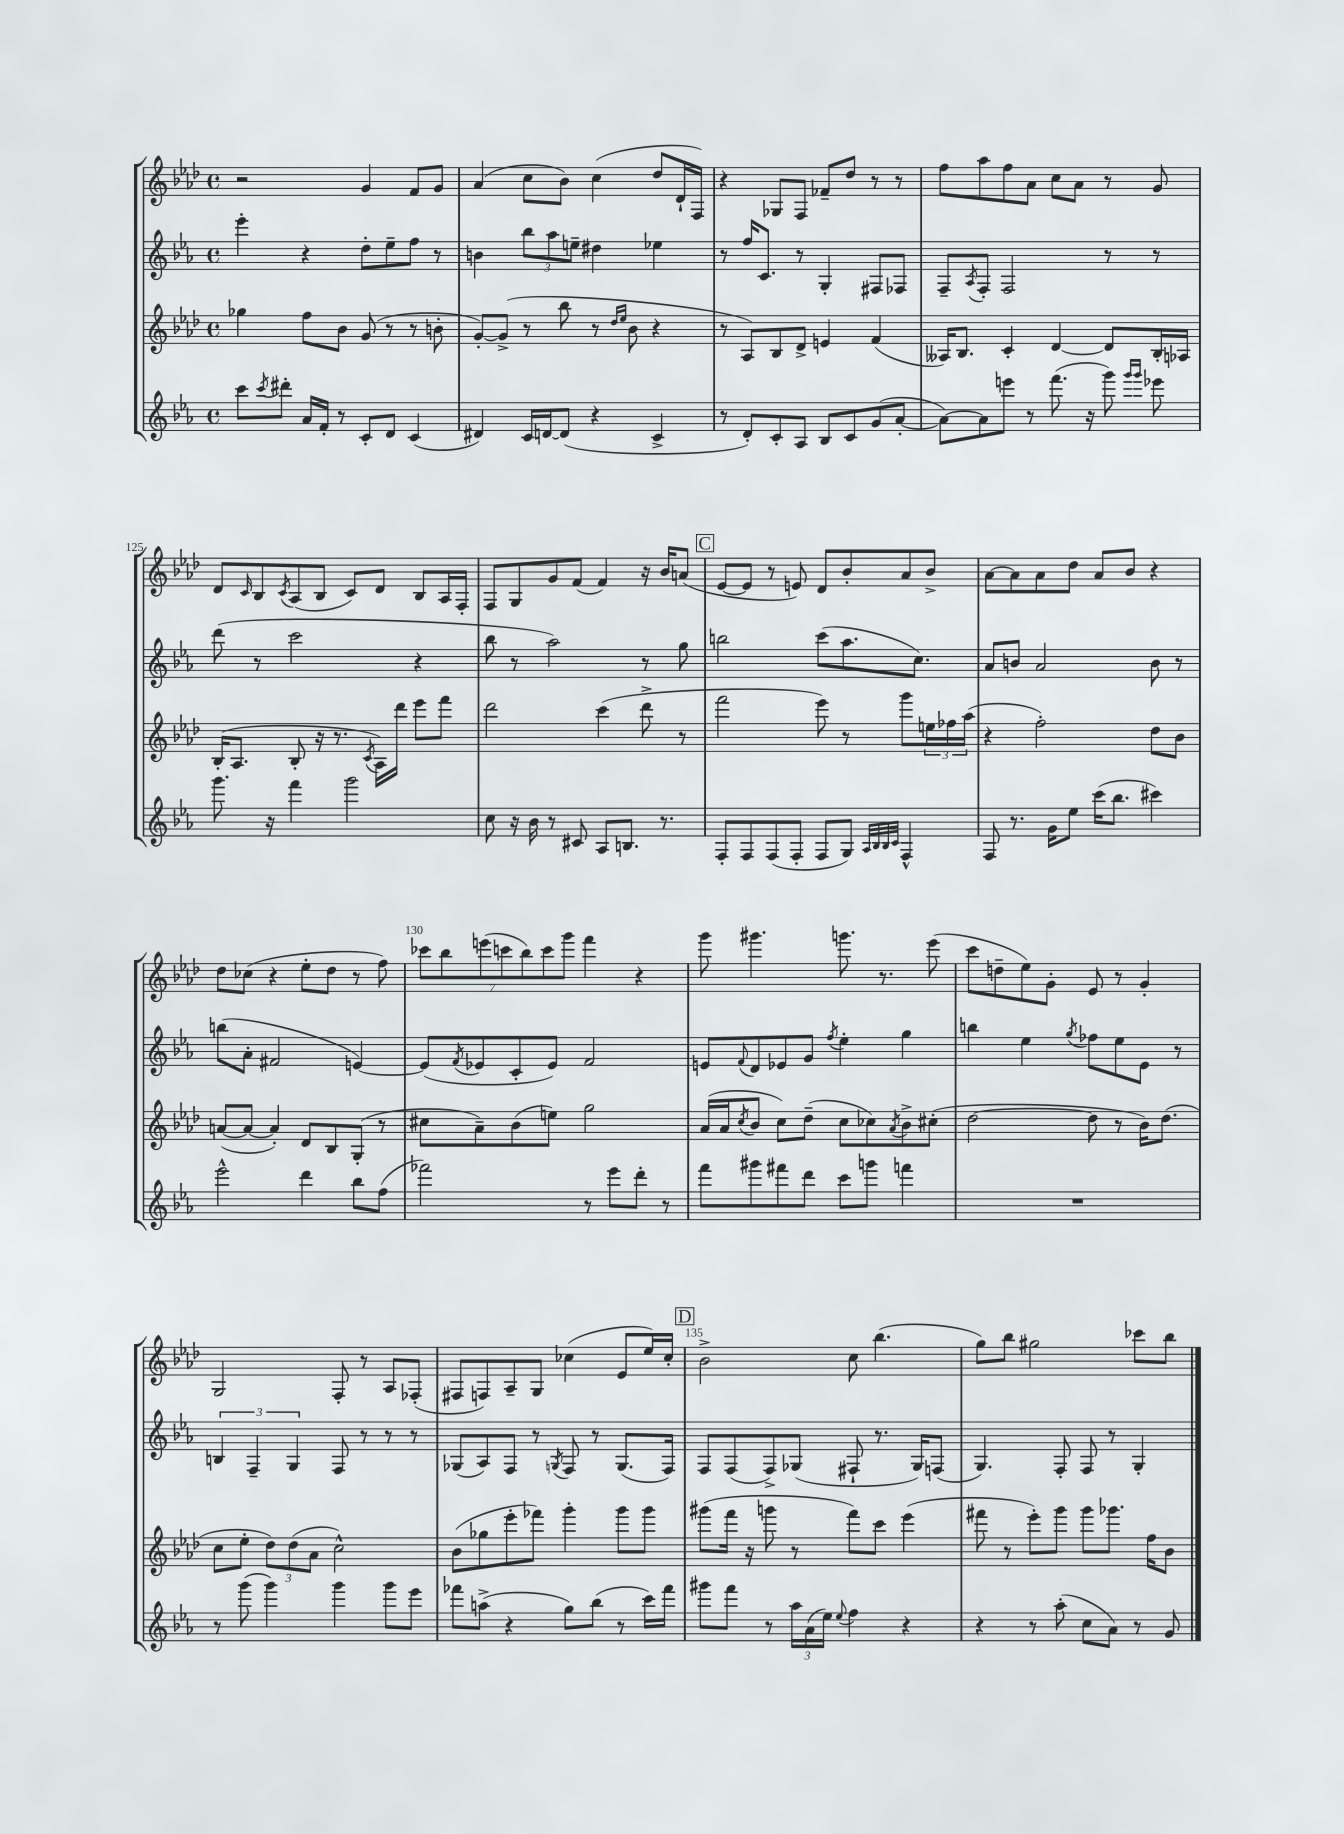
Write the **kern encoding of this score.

**kern	**kern	**kern	**kern
*part4	*part3	*part2	*part1
*staff4	*staff3	*staff2	*staff1
*clefG2	*clefG2	*clefG2	*clefG2
*k[b-e-a-]	*k[b-e-a-d-]	*k[b-e-a-]	*k[b-e-a-d-]
*M4/4	*M4/4	*M4/4	*M4/4
*met(c)	*met(c)	*met(c)	*met(c)
=121	=121	=121	=121
8ccc\L	4gg-X\	4eee-'\	2r
8qccc/	.	.	.
8ddd#X'\J	.	.	.
16a-/LL	8ff\L	4r	.
16f'/JJ	.	.	.
8r	8b-\J	.	.
8c'/L	(8g/	8dd'\L	4g/
8d/J	8r	8ee-~\	.
(4c/	8r	8ff\J	8f/L
.	8bn'\	8r	8g/J
=122	=122	=122	=122
4d#X/)	[8g'/L)	4bn\	(4a-/
.	(8g^/J]	.	.
16c/LL	8r	12bb-\L	8cc\L
[16dn/J	.	.	.
.	.	12aa-\	.
(8d/J]	8bb-\	.	8b-\J)
.	.	12een~\J	.
4r	8r	4dd#X\	(4cc\
.	16qqdd-/LL	.	.
.	16qqee-/JJ	.	.
.	8b-\	.	.
4c^/	4r	4ee-X\	8dd-/L
.	.	.	16d-`/L
.	.	.	16F/JJ)
=123	=123	=123	=123
8r	8r	8r	4r
8d'/L)	8A-/L)	16ff/KL	.
.	.	8.c/J	.
8c'/	8B-/	.	8G-X/L
8A-/J	8d-^/J	8r	8F/J
8B-/L	4en/	4G'/	8f-X~/L
8c/	.	.	8dd-/J
(8g/	(4f/	8F#X/L	8r
[8a-'/J	.	8F-X/J	8r
=124	=124	=124	=124
8a-\L_)	16A--X/KL)	8F~/L	8ff\L
.	8.B-/J	.	.
.	.	8qA-/	.
8a-\]	.	8F'/J	8aa-\
8eeen\J	4c'/	2F/	8ff\
8r	.	.	8a-\J
(8.fff\	[4d-/	.	8cc\L
.	.	.	8a-\J
16r	.	.	.
8ggg\)	8d-/L]	8r	8r
16qqggg/LL	.	.	.
16qqggg/JJ	.	.	.
8eee-X\	16B-'/L	8r	8g/
.	16A-X/JJ	.	.
!!LO:LB:g=z
=125	=125	=125	=125
8.ggg\	(16B-'/KL	(8ddd\	8d-/L
.	8.A-/J	.	.
.	.	.	16qqc/
.	.	8r	8B-/
16r	.	.	.
.	.	.	8qc/
4fff\	8B-'/	2ccc\	(8A-/
.	16r	.	8B-/J
.	8.r	.	.
2ggg\	.	.	8c/L)
.	8qc/	.	.
.	16A-\LL)	.	8d-/J
.	16ddd-\JJ	.	.
.	8eee-\L	4r	8B-/L
.	8fff\J	.	16A-/L
.	.	.	16F'/JJ
=126	=126	=126	=126
8cc\	2ddd-\	8bb-\	8F/L
16r	.	8r	8G/
16b-\	.	.	.
8r	.	2aa-\)	8g/
8c#X/	.	.	(8f/J
8A-/L	(4ccc\	.	4f/)
8.Bn/J	.	.	.
.	8ddd-^\	8r	16r
8.r	.	.	16b-/KL
.	8r	8gg\	(8an/J
!!LO:REH:place=s1:t=C
=127	=127	=127	=127
8F'/L	2fff\	2bbn\	[8e-/L
8F/	.	.	8e-/J]
(8F/	.	.	8r
8F'/J	.	.	8en/)
8F/L	8eee-\)	(8ccc\L	8d-/L
8G/J)	8r	8.aa-\	8b-'/
32qqA-/LLL	.	.	.
32qqB-/	.	.	.
32qqB-/	.	.	.
32qqc/JJJ	.	.	.
4F^^/	8ggg\L	.	8a-/
.	.	8.cc\J)	.
.	24een\L	.	8b-^/J
.	24ff-X\	.	.
.	(24aa-\JJ	.	.
=128	=128	=128	=128
8F/	4r	8a-/L	[8a-\L
8.r	.	8bn/J	8a-\]
.	2ff'\)	2a-/	8a-\
16g\KL	.	.	.
8ee-\J	.	.	8dd-\J
(16ccc\KL	.	.	8a-/L
8.bb-\J	.	.	.
.	.	.	8b-/J
4ccc#X\)	8dd-\L	8b\	4r
.	8b-\J	8r	.
!!LO:LB:g=z
=129	=129	=129	=129
2eee-^^\	([8an/L	(8bbn\L	8dd-\L
.	8a/J_	8a-'\J	(8cc-X\J
.	4a'/])	2f#X/	4r
4ddd\	8d-/L	.	8ee-'\L
.	8B-/	.	8dd-\J
8bb-\L	(8G'/J	[4en/)	8r
(8ff\J	8r	.	8ff\)
=130	=130	=130	=130
2fff-X\)	8cc#X\L	(8e/L]	14ccc-X\L
.	.	.	14bb-\
.	.	8qf/	.
.	8a-~\)	8e-X/	.
.	.	.	(14eeen\
.	.	.	14cccn\
.	(8b-\	8c'/	.
.	.	.	14bb-\)
.	.	.	14ccc\
.	8een\J)	8e-/J)	.
.	.	.	14ggg\J
8r	2gg\	2f/	4fff\
8eee-\L	.	.	.
8ddd'\J	.	.	4r
8r	.	.	.
=131	=131	=131	=131
8fff\L	(16a-/LL	8en/L	8ggg\
.	16a-/J	.	.
.	8qcc/	8qqf/	.
8ggg#X\	8b-/J	8d/	4.ggg#X\
8fff#X\	8cc\L)	8e-X/	.
8ddd\J	(8dd-~\J	8g/J	.
.	.	8qff/	.
8ccc\L	8cc\L	4ee-'\	8.gggn\
8gggn\J	8cc-X\)	.	.
.	.	.	8.r
.	8qa-/	.	.
4fffn\	8b-^\	4gg\	.
.	(8cc#X'\J	.	(8eee-\
=132	=132	=132	=132
1r	[2dd-\	4bbn\	8ccc\L
.	.	.	8ddn~\
.	.	4ee-\	8ee-\)
.	.	.	8g'\J
.	.	8qgg/	.
.	8dd-\]	8ff-X\L	8e-/
.	8r	8ee-\	8r
.	16b-\KL)	8e-\J	4g'/
.	(8.dd-\J	.	.
.	.	8r	.
!!LO:LB:g=z
=133	=133	=133	=133
8r	8cc\L	6Bn/	2G/
(8ggg\	8ee-'\J	.	.
.	.	6F~/	.
4ggg\)	12dd-\L)	.	.
.	(12dd-\	6G/	.
.	12a-\J	.	.
4ggg\	2cc^^\)	8F/	8F'/
.	.	8r	8r
8ggg\L	.	8r	8A-/L
8eee-\J	.	8r	(8F-X'/J
=134	=134	=134	=134
8fff-X\L	(8b-\L	(8G-X/L	8F#X/L
(8aan^\J	8gg-X\	8A-/)	8Fn/)
4r	8eee-'\	8F/J	8A-~/
.	8fff-X\J)	8r	8G/J
.	.	8qGn/	.
8gg\L)	4ggg'\	8F/	(4cc-X\
(8bb-\J	.	8r	.
8r	8ggg\L	(8.G/L	8e-/L
16ccc\LL)	8ggg\J	.	16ee-/L)
16fff-\JJ	.	16F/Jk)	16cc-'/JJ
!!LO:REH:place=s1:t=D
=135	=135	=135	=135
8ggg#X\L	(8ggg#X\L	8F/L	2b-^\
8fff\J	16fff\Jk	(8F/	.
.	16r	.	.
8r	8gggn\	8F^/)	.
24aa-\LL	8r	(8G-X/J	.
(24a-\	.	.	.
24ee-\JJ)	.	.	.
8qqee-/	.	.	.
4ff\	8fff\L)	8F#X`/	8cc\
.	8ccc\J	8.r	(4.bb-\
4r	(4eee-\	.	.
.	.	16G-/KL)	.
.	.	(8Fn/J	.
=136	=136	=136	=136
4r	8fff#X\	4.G/)	8gg\L)
.	8r	.	8bb-\J
8r	8eee-'\L)	.	2gg#X\
(8aa-'\	8ggg\J	8F'/	.
8cc\L	8ggg\L	8F/	.
8a-\J)	8.ggg-X\J	8r	.
8r	.	4G'/	8ccc-X\L
.	16ff\KL	.	.
8g/	8b-\J	.	8bb-\J
==	==	==	==
*-	*-	*-	*-
